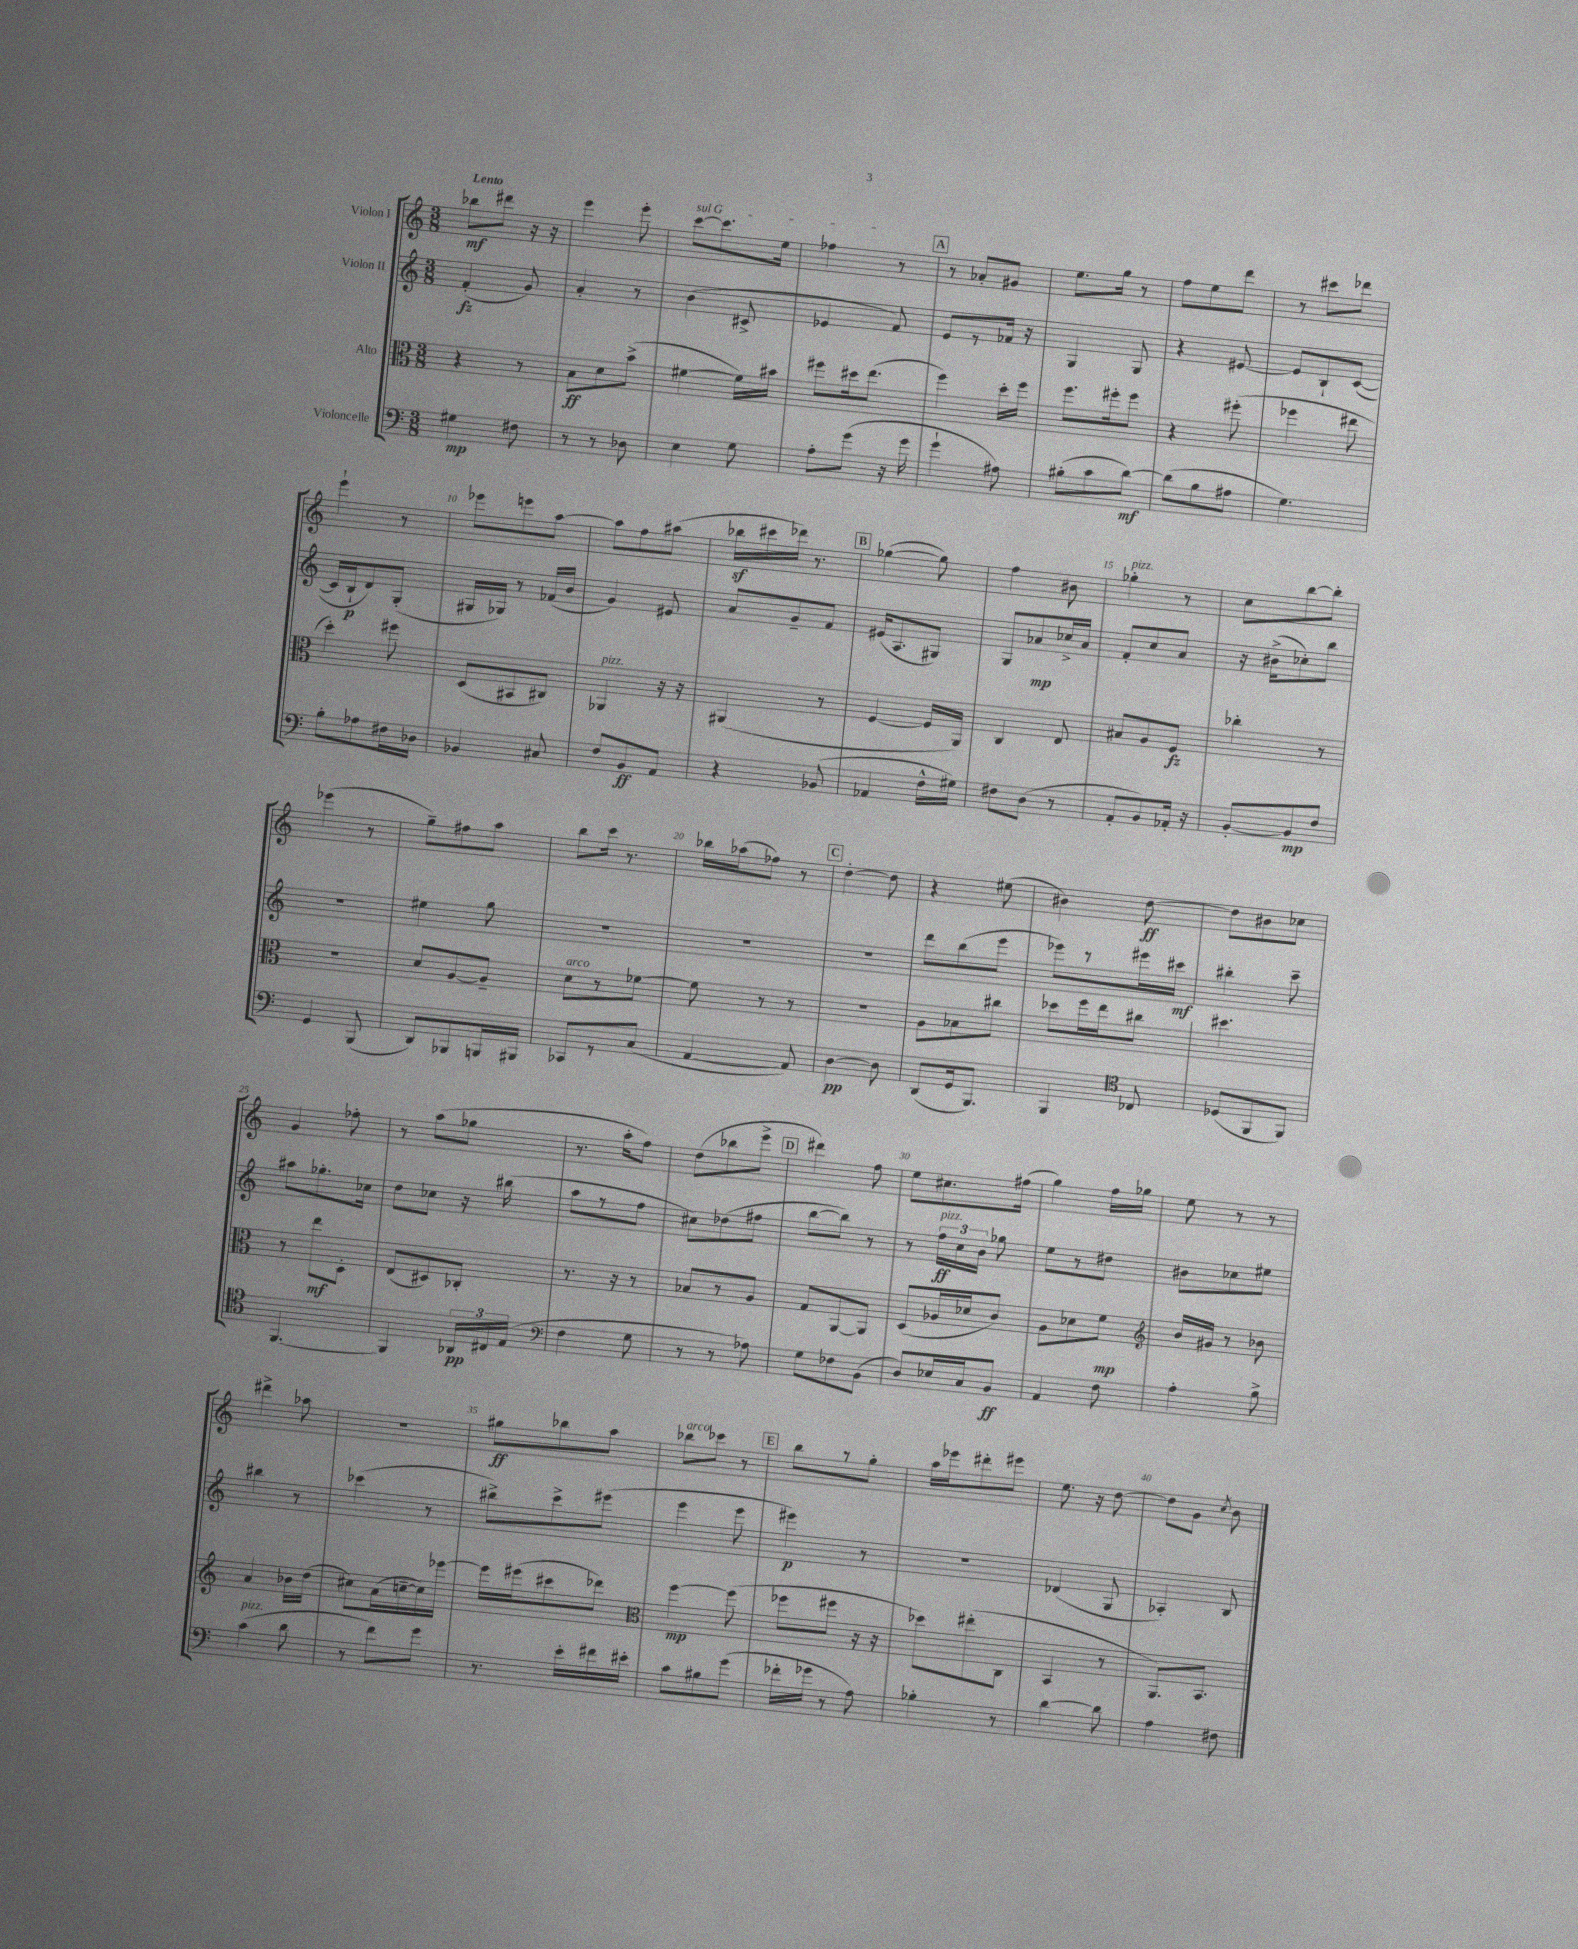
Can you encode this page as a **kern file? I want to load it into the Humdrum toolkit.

**kern	**kern	**kern	**kern
*staff4	*staff3	*staff2	*staff1
*clefF4	*clefC3	*clefG2	*clefG2
*k[]	*k[]	*k[]	*k[]
*M3/8	*M3/8	*M3/8	*M3/8
4G#\	4r	(4f'/	8bb-\L
.	.	.	8ddd#\J
8F#\	8r	8g/)	16r
.	.	.	16r
=	=	=	=
8r	8B\L	4a'/	4eee\
8r	8d\	.	.
8D-\	(8b^\J	8r	8eee'\
=	=	=	=
4E\	[4f#\	(4b\	[8ccc\L
.	.	.	8.ccc\]
8G\	16f#\]LL)	8c#^/	.
.	16b#\JJ	.	16ee\Jk
=	=	=	=
8A'\L	8ff#\L	4e-/	4ff-\
(8g\J	16dd#\k	.	.
.	(8.ee\J	.	.
16r	.	8f/)	8r
16g\	.	.	.
=	=	=	=
4g`\	4ff\)	8e/L	8r
.	.	8r	8a-'/L
8A#\)	16dd'\LL	16f-/Jk	8g#/J
.	16ff\JJ	16r	.
=	=	=	=
(8B#'\L	8.ff\L	4G/	8.ee\L
8c\	.	.	.
.	16ff#'\k	.	16gg\Jk
[8d\J)	8ff#\J	8G/	8r
=	=	=	=
(8d\]L	4r	4r	8ff\L
8B\	.	.	8ee\
8A#\J	(8ff#'\	[8e#/	8ddd\J
=	=	=	=
4.G\)	4ff-\	8e#/]L	8r
.	.	8B`/	8ccc#\L
.	8ee#\	([8c/J	8ddd-\J
=	=	=	=
8B'\L	4dd'\)	16c/]LL	4eee`\
.	.	16B`/J	.
8A-\	.	8d/)	.
16F#\L	8ff#\	(8G'/J	8r
16D-\JJ	.	.	.
=	=	=	=
4BB-/	(8D/L	16G#/LL	8eee-\L
.	.	16G-/JJ)	.
.	8BB#/	8r	8eee\
8C#/	8C#/J)	(16f-/LL	[8aa\J
.	.	16b/JJ	.
=	=	=	=
8F/L	4AA-/	4g/)	8aa\]L
8BB/	.	.	8ff\
8AA/J	16r	8e#/	(8aa#\J
.	16r	.	.
=	=	=	=
4r	(4AA#/	8a/L	16bb-\LL
.	.	.	16ccc#\
.	.	8g~/	16ddd-\JJ)
.	.	.	8.r
(8BB-/	8r	8f/J	.
=	=	=	=
4AA-/	[4F/	(16e#/LK	([4gg-\
.	.	8.A/	.
16F^^\LL	16F/]LL	8G#/J)	8gg-\])
16G#\JJ)	16AA/JJ)	.	.
=	=	=	=
8F#\L	4C/	8G/L	4ff\
(8D\J	.	8a-/	.
8r	8E/	16cc-^/L	8b#\
.	.	16a-/JJ	.
=	=	=	=
8AA'/L	8B#/L	8f'/L	4gg-'\
8BB/)	8A/	8cc/	.
16AA-'/Jk	8F/J	8a/J	8r
16r	.	.	.
=	=	=	=
[8BB'/L	4cc-'\	16r	8cc\L
.	.	(16b#^\LK	.
8BB/]	.	8cc-'\)	[8bb\
8F/J	8r	8bb\J	8bb'\]J
=	=	=	=
4GG/	4.r	4.r	(4eee-\
(8BBB/	.	.	8r
=	=	=	=
8DD/L)	8d/L	4ee#\	8gg~\L)
8BBB-/	[8A/	.	8ff#\
16BBB/L	8A~/]J	8gg\	8aa\J
16BBB#/JJ	.	.	.
=	=	=	=
8CC-/L	8d\L	4.r	8bb\L
8r	8r	.	16ccc\Jk
.	.	.	8.r
(8C/J	[8f-\J	.	.
=	=	=	=
[4AA/	8f-\]	4.r	16bb-\LL
.	.	.	(16aa-\J
.	8r	.	8ff-\J)
8AA/])	8r	.	8r
=	=	=	=
[4D\	4.r	4.r	[4dd'\
8D\]	.	.	8dd\]
=	=	=	=
(8DD/L	8A\L	8ddd\L	4r
16GG/k	8B-\	(8bb\	.
8.BBB/J)	.	.	.
.	8cc#\J	8eee\J	(8ee#\
=	=	=	=
4BBB/	8dd-\L	8eee-\L)	4b#\)
.	16ff\L	8r	.
.	16ee\J	.	.
*clefC4	*	*	*
8C-/	8cc#\J	16eee#\L	[8dd\
.	.	16ccc#\JJ	.
=	=	=	=
(8D-/L	4.dd#\	4bb#'\	8dd\]L
8FF/	.	.	8b#\
8FF/J)	.	8ccc~\	8cc-\J
=	=	=	=
[4.FF/	8r	8aa#\L	4g/
.	8ee\L	8.gg-'\	.
.	8D'\J	.	8ff-'\
.	.	16cc-\Jk	.
=	=	=	=
4FF/]	(8E/L	8dd\L	8r
.	8D#/)	8cc-\J	(8aa\L
24AA-/LL	8C-'/J	16r	8gg-\J
24C#/	.	.	.
.	.	(16bb#\	.
(24E/JJ	.	.	.
=	=	=	=
*clefF4	*	*	*
4F\	8.r	8aa\L	8.r
.	.	8r	.
.	16r	.	16aa'\LK
8G\	8r	8ff\J	8ff\J)
=	=	=	=
8r	8B-/L	8cc#\L)	(8dd\L
8r	8r	(8dd-\	8bb-\
8A-\)	8A/J	8ff#\J	8eee^\J
=	=	=	=
8G\L	8G/L	[8bb\L	4ddd#\)
8F-\	[8AA/	8bb\]J)	.
(8BB\J	8AA/]J	8r	8ff\
=	=	=	=
8D/L)	(8D/L	8r	8ee\L
16E-/L	16A-/L	24ff\LL	8.cc#\
.	.	24cc\	.
16C/J	16d-/J	.	.
.	.	24b\JJ	.
8BB/J	8c/J)	8gg-\	.
.	.	.	(16ff#\Jk
=	=	=	=
4AA/	8A\L	8ee\L	4gg\)
.	8d-\	8r	.
8F\	8f\J	8dd#\J	16ff\LL
.	.	.	16gg-\JJ
=	=	=	=
*	*clefG2	*	*
4A'\	16b/LL	8b#\L	8ee\
.	16g#/JJ	.	.
.	8r	8cc-\	8r
8B^\	8b-\	8ee#\J	8r
=	=	=	=
(4c\	4a/	4bb#\	4ddd#^\
8d\	16b-\LL	8r	8aa-\
.	(16dd\JJ	.	.
=	=	=	=
8r	8cc#\L)	(4ccc-\	4.r
8f\L)	(16a\L	.	.
.	[16cc~\	.	.
8g\J	16cc\])	8r	.
.	[16eee-\JJ	.	.
=	=	=	=
8.r	16eee-\]LL	8bb#^\L)	8gg#\L
.	(16eee#\J	.	.
.	8ccc#\	8ccc^\	8bb-\
16e'\LL	.	.	.
16f#\	8ddd-\J)	(8eee#\J	8aa\J
16e#'\JJ	.	.	.
=	=	=	=
*	*clefC3	*	*
8c\L	[4ff\	4eee\	8bb-\L
8B#\	.	.	8ccc-\J
(8g\J	(8ff\]	8eee\	8r
=	=	=	=
16f-'\LL	8ff-\L	4eee#\)	8bb\L
16g-\JJ	.	.	.
8r	8ff#\J	.	8r
8A\)	16r	8r	8gg'\J
.	16r	.	.
=	=	=	=
4B-'\	8dd-\L)	4.r	16aa\LL
.	.	.	16eee-\J
.	(8ee#'\	.	8ddd#'\
8r	8C\J	.	8eee#\J
=	=	=	=
[4d\	4BB/	(4d-/	8.ee\
.	.	.	16r
8d\]	8r	8G/	[8dd\
=	=	=	=
4A\	8.AA/L)	4A-'/)	8dd\]L
.	.	.	8g\J
.	8.BB/J	.	.
.	.	.	8qcc/
8F#\	.	8B/	8b\
==	==	==	==
*-	*-	*-	*-
